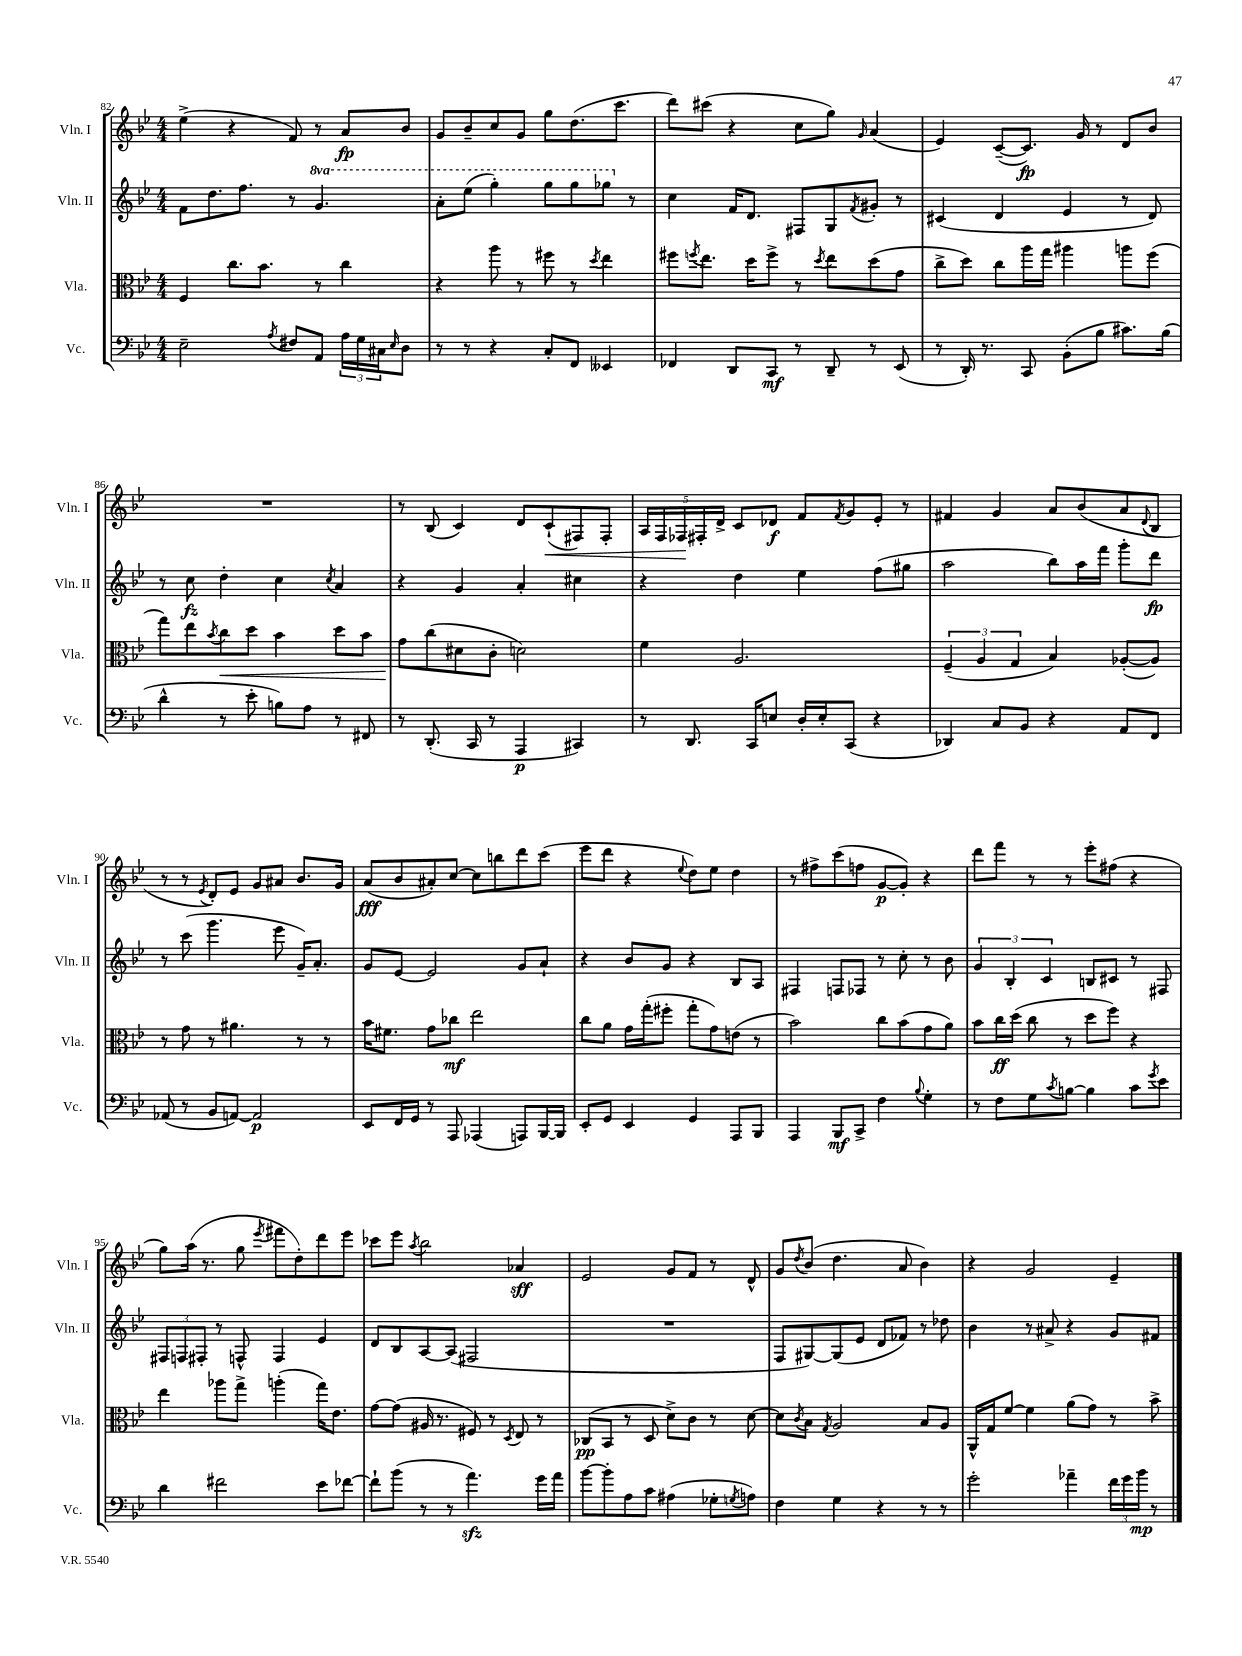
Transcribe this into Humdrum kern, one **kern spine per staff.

**kern	**dynam	**kern	**dynam	**kern	**dynam	**kern	**dynam
*part4	*part4	*part3	*part3	*part2	*part2	*part1	*part1
*staff4	*staff4	*staff3	*staff3	*staff2	*staff2	*staff1	*staff1
*I"Vc.	*	*I"Vla.	*	*I"Vln. II	*	*I"Vln. I	*
*I'Vc.	*	*I'Vla.	*	*I'Vln. II	*	*I'Vln. I	*
*clefF4	*	*clefC3	*	*clefG2	*	*clefG2	*
*k[b-e-]	*	*k[b-e-]	*	*k[b-e-]	*	*k[b-e-]	*
*M4/4	*	*M4/4	*	*M4/4	*	*M4/4	*
=82	=82	=82	=82	=82	=82	=82	=82
2E-~\	.	4F/	.	8f\L	.	(4ee-^\	.
.	.	.	.	8.dd\	.	.	.
.	.	8.cc\L	.	.	.	4r	.
.	.	.	.	8.ff\J	.	.	.
.	.	8.b-\J	.	.	.	.	.
8qA/	.	.	.	.	.	.	.
8F#X/L	.	.	.	8r	.	8f/)	.
*	*	*	*	*8va	*	*	*
8AA/J	.	8r	.	4.gg/	.	8r	.
24A\LL	.	4cc\	.	.	.	8a/L	fp
24G\	.	.	.	.	.	.	.
24C#X\J	.	.	.	.	.	.	.
16qqE-/	.	.	.	.	.	.	.
8D\J	.	.	.	.	.	8b-/J	.
=83	=83	=83	=83	=83	=83	=83	=83
8r	.	4r	.	8aa'\L	.	8g/L	.
8r	.	.	.	(8eee-\J	.	8b-~/	.
4r	.	8aa\	.	4ggg'\)	.	8cc/	.
.	.	8r	.	.	.	8g/J	.
8C'/L	.	8ff#X\	.	8ggg\L	.	8gg\L	.
8FF/J	.	8r	.	8ggg\	.	(8.dd\	.
.	.	8qdd/	.	.	.	.	.
4EE--X/	.	4ee-\	.	8ggg-X\J	.	.	.
.	.	.	.	.	.	8.ccc\J	.
*	*	*	*	*X8va	*	*	*
.	.	.	.	8r	.	.	.
=84	=84	=84	=84	=84	=84	=84	=84
4FF-X/	.	8ff#X\L	.	4cc\	.	8ddd\L)	.
.	.	8qffn/	.	.	.	.	.
.	.	8.ee-\J	.	.	.	(8ccc#X\J	.
8DD/L	.	.	.	16f/KL	.	4r	.
.	.	16dd\KL	.	8.d/J	.	.	.
8CC/J	mf	8ff^\J	.	.	.	.	.
8r	.	8r	.	8F#X/L	.	8cc\L	.
.	.	8qdd/	.	.	.	.	.
8DD~/	.	8ee-\L	.	8G/	.	8gg\J)	.
.	.	.	.	8qf/	.	16qqg/	.
8r	.	(8dd\	.	8g#X'/J	.	(4a/	.
(8EE-/	.	8g\J	.	8r	.	.	.
=85	=85	=85	=85	=85	=85	=85	=85
8r	.	8cc^\L	.	(4c#X/	.	4e-/)	.
16DD'/)	.	8dd\J)	.	.	.	.	.
8.r	.	.	.	.	.	.	.
.	.	8cc\L	.	4d/	.	([8c~/L	.
8CC/	.	16aa\L	.	.	.	8.c/J])	fp
.	.	16gg\JJ	.	.	.	.	.
(8BB-'\L	.	4aa#X\	.	4e-/	.	.	.
.	.	.	.	.	.	16g/	.
8B-\J	.	.	.	.	.	8r	.
8.c#X\L)	.	8aan\L	.	8r	.	8d/L	.
.	.	(8ff\J	.	8d/)	.	8b-/J	.
(16B-\Jk	.	.	.	.	.	.	.
!!LO:LB:g=z
=86	=86	=86	=86	=86	=86	=86	=86
4d^^\	.	8gg\L)	.	8r	.	1r	.
.	.	8ee-\	.	8cc\	fz	.	.
.	.	8qb-/	.	.	.	.	.
!	!	!	!LO:HP:b	!	!	!	!
8r	.	8cc\	<	4dd'\	.	.	.
8e-'\	.	8dd\J	.	.	.	.	.
8Bn\L)	.	4b-\	.	4cc\	.	.	.
8A\J	.	.	.	.	.	.	.
.	.	.	.	8qcc/	.	.	.
8r	.	8dd\L	.	4a/	.	.	.
8FF#X/	.	8b-\J	.	.	.	.	.
=87	=87	=87	=87	=87	=87	=87	=87
8r	.	8g\L	.	4r	.	8r	.
(8.DD'/	.	(8cc\	[	.	.	(8B-/	.
.	.	8d#X\	.	4g/	.	4c/)	.
16CC/	.	.	.	.	.	.	.
8r	.	8c'\J	.	.	.	.	.
4AAA/	p	2dn\)	.	4a'/	.	8d/L	.
!	!	!	!	!	!	!	!LO:HP:b
.	.	.	.	.	.	(8c`/	<
4CC#X/)	.	.	.	4cc#X\	.	8F#X/)	.
.	.	.	.	.	.	8F#'/J	.
=88	=88	=88	=88	=88	=88	=88	=88
8r	.	4f\	.	4r	.	20A/LL	.
.	.	.	.	.	.	20F/	.
.	.	.	.	.	.	20F-X/	.
8.DD/	.	.	.	.	.	.	.
.	.	.	.	.	.	20F#X'/	[
.	.	.	.	.	.	20d^/JJ	.
.	.	2.A/	.	4dd\	.	8c/L	.
16CC/KL	.	.	.	.	.	.	.
8En/J	.	.	.	.	.	8d-X/J	f
16D'/LL	.	.	.	4ee-\	.	8f/L	.
16E'/J	.	.	.	.	.	.	.
.	.	.	.	.	.	8qf/	.
(8CC/J	.	.	.	.	.	8g/	.
4r	.	.	.	(8ff\L	.	8e-'/J	.
.	.	.	.	8gg#X\J	.	8r	.
=89	=89	=89	=89	=89	=89	=89	=89
4DD-X/)	.	(6F~/	.	2aa\	.	4f#X/	.
.	.	6A/	.	.	.	.	.
8C/L	.	.	.	.	.	4g/	.
.	.	6G/	.	.	.	.	.
8BB-/J	.	.	.	.	.	.	.
4r	.	4B-/)	.	8bb-\L)	.	8a/L	.
.	.	.	.	16aa\L	.	(8b-/	.
.	.	.	.	16fff\JJ	.	.	.
8AA/L	.	([8A-X'/L	.	8ggg'\L	.	8a/	.
.	.	.	.	.	.	8qqd/	.
8FF/J	.	8A-/J])	.	8ddd\J	fp	8B-/J	.
!!LO:LB:g=z
=90	=90	=90	=90	=90	=90	=90	=90
(8AA-X/	.	8r	.	8r	.	8r	.
8r	.	8g\	.	(8ccc\	.	8r	.
.	.	.	.	.	.	8qe-/	.
8BB-/L	.	8r	.	4.ggg\	.	8d'/L)	.
[8AAn/J)	.	4.a#X\	.	.	.	8e-/J	.
2AA/]	p	.	.	.	.	8g/L	.
.	.	.	.	8eee-\	.	8a#X/J	.
.	.	8r	.	16g~/KL)	.	8.b-/L	.
.	.	.	.	8.a'/J	.	.	.
.	.	8r	.	.	.	.	.
.	.	.	.	.	.	16g/Jk	.
=91	=91	=91	=91	=91	=91	=91	=91
8EE-/L	.	16b-\KL	.	8g/L	.	(8a/L	fff
.	.	8.f#X\J	.	.	.	.	.
16FF/L	.	.	.	[8e-/J	.	8b-/	.
16GG/JJ	.	.	.	.	.	.	.
8r	.	8g\L	.	2e-/]	.	8a#X'/)	.
8AAA/	.	8cc-X\J	mf	.	.	[8cc/J	.
(4AAA-X/	.	2ee-\	.	.	.	8cc\L]	.
.	.	.	.	.	.	8bbn\	.
8AAAn/L)	.	.	.	8g/L	.	8ddd\	.
[16BBB-/L	.	.	.	8a`/J	.	(8ccc\J	.
16BBB-/JJ]	.	.	.	.	.	.	.
=92	=92	=92	=92	=92	=92	=92	=92
8EE-'/L	.	8cc\L	.	4r	.	8eee-\L	.
8GG/J	.	8a\J	.	.	.	8ddd\J	.
4EE-/	.	16g\LL	.	8b-/L	.	4r	.
.	.	(16gg'\J	.	.	.	.	.
.	.	8ff#X'\J	.	8g/J	.	.	.
.	.	.	.	.	.	8qqee-/	.
4GG/	.	8gg'\L	.	4r	.	8dd\L)	.
.	.	8g\)	.	.	.	8ee-\J	.
8AAA/L	.	(8en\J	.	8B-/L	.	4dd\	.
8BBB-/J	.	8r	.	8A/J	.	.	.
=93	=93	=93	=93	=93	=93	=93	=93
4AAA/	.	2b-\)	.	4F#X/	.	8r	.
.	.	.	.	.	.	8ff#X^\L	.
8BBB-/L	mf	.	.	8Fn/L	.	(8ccc\	.
8CC^/J	.	.	.	8F-X/J	.	8ffn\J	.
4F\	.	8cc\L	.	8r	.	[8g/L	p
.	.	(8b-\	.	8cc'\	.	8g'/J])	.
8qqB-/	.	.	.	.	.	.	.
4G'\	.	8g\	.	8r	.	4r	.
.	.	8a\J)	.	8b-\	.	.	.
=94	=94	=94	=94	=94	=94	=94	=94
8r	.	8b-\L	.	6g/	.	8ddd\L	.
8F\L	.	16cc\L	ff	.	.	8fff\J	.
.	.	.	.	6B-'/	.	.	.
.	.	(16dd\JJ	.	.	.	.	.
8G\	.	8cc\	.	.	.	8r	.
.	.	.	.	6c/	.	.	.
8qc/	.	.	.	.	.	.	.
[8Bn\J	.	8r	.	.	.	8r	.
4B\]	.	8dd\L	.	8Bn/L	.	8eee-'\L	.
.	.	8ff\J)	.	8c#X/J	.	(8ff#X\J	.
8c\L	.	4r	.	8r	.	4r	.
8qg/	.	.	.	.	.	.	.
8e-\J	.	.	.	8F#X/	.	.	.
!!LO:LB:g=z
=95	=95	=95	=95	=95	=95	=95	=95
4d\	.	4ee-\	.	12F#X/L	.	8gg\L)	.
.	.	.	.	12Fn/	.	.	.
.	.	.	.	.	.	(16aa\Jk	.
.	.	.	.	12F#X'/J	.	.	.
.	.	.	.	.	.	8.r	.
2f#X\	.	8aa-X\L	.	8r	.	.	.
.	.	8gg^\J	.	8Fn^^/	.	8gg\	.
.	.	.	.	.	.	8qeee-/	.
.	.	(4aan'\	.	4F/	.	8fff#X\L	.
.	.	.	.	.	.	8dd'\)	.
8e-\L	.	16gg\KL)	.	4e-/	.	8ddd\	.
.	.	8.e-\J	.	.	.	.	.
[8f-X\J	.	.	.	.	.	8eee-\J	.
=96	=96	=96	=96	=96	=96	=96	=96
8f-`\L]	.	[8g\L	.	8d/L	.	8ccc-X\L	.
(8b-\J	.	(8g\J]	.	8B-/	.	8eee-\J	.
.	.	.	.	.	.	8qaa/	.
8r	.	16A#X/	.	[8A/	.	2bb-\	.
.	.	8.r	.	.	.	.	.
8r	.	.	.	(8A/J]	.	.	.
4.azz\)	.	8F#X/)	.	2F#X/	.	.	.
.	.	8r	.	.	.	.	.
.	.	8qD/	.	.	.	.	.
.	.	8E-/	.	.	.	4a-X/	sff
16g\LL	.	8r	.	.	.	.	.
16a\JJ	.	.	.	.	.	.	.
=97	=97	=97	=97	=97	=97	=97	=97
[8b-\L	.	(8C-X/L	pp	1r	.	2e-/	.
8b-'\]	.	8BB-/J	.	.	.	.	.
8A\	.	8r	.	.	.	.	.
8c\J	.	8D/	.	.	.	.	.
(4A#X\	.	8d^\L)	.	.	.	8g/L	.
.	.	8c\J	.	.	.	8f/J	.
8G-X'\L	.	8r	.	.	.	8r	.
8qGn/	.	.	.	.	.	.	.
8An\J)	.	[8d\	.	.	.	8d^^/	.
=98	=98	=98	=98	=98	=98	=98	=98
4F\	.	8d\L]	.	8F/L	.	8g/L	.
.	.	8qc/	.	.	.	8qdd/	.
.	.	8B-\J	.	[8G#X/)	.	(8b-/J	.
.	.	8qG/	.	.	.	.	.
4G\	.	2A/	.	(8G#/]	.	4.dd\	.
.	.	.	.	8e-/J	.	.	.
4r	.	.	.	8d/L	.	.	.
.	.	.	.	8f-X/J)	.	8a/	.
8r	.	8B-/L	.	8r	.	4b-\)	.
8r	.	8A/J	.	8dd-X\	.	.	.
=99	=99	=99	=99	=99	=99	=99	=99
2g'\	.	16AA^^/LL	.	4b-\	.	4r	.
.	.	16G/J	.	.	.	.	.
.	.	[8f/J	.	.	.	.	.
.	.	4f\]	.	8r	.	2g/	.
.	.	.	.	8a#X^/	.	.	.
4a-X~\	.	(8a\L	.	4r	.	.	.
.	.	8g\J)	.	.	.	.	.
24f\LL	.	8r	.	8g/L	.	4e-~/	.
24g\	.	.	.	.	.	.	.
24b-\JJ	mp	.	.	.	.	.	.
8r	.	8b-^\	.	8f#X/J	.	.	.
==	==	==	==	==	==	==	==
*-	*-	*-	*-	*-	*-	*-	*-
